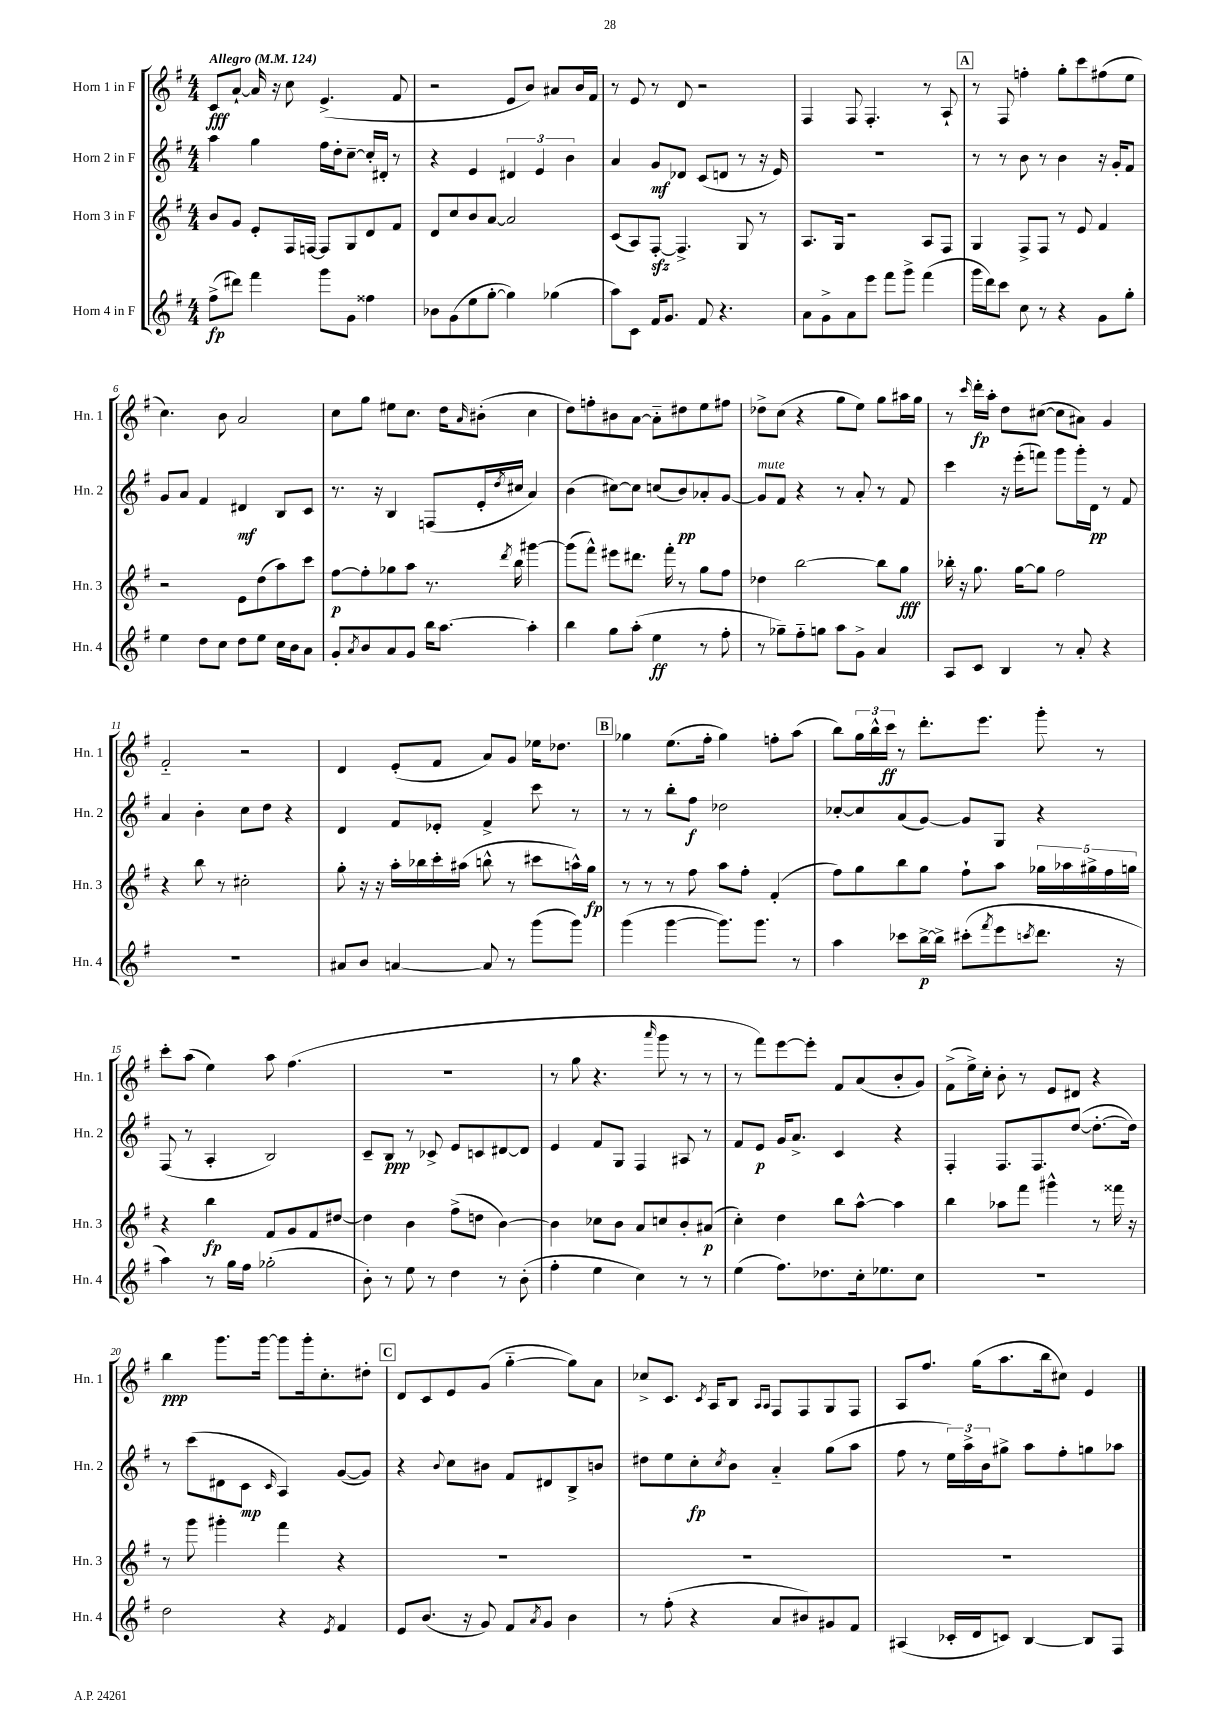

**kern	**dynam	**kern	**dynam	**kern	**dynam	**kern	**dynam
*part4	*part4	*part3	*part3	*part2	*part2	*part1	*part1
*staff4	*staff4	*staff3	*staff3	*staff2	*staff2	*staff1	*staff1
*I"Horn 4 in F	*	*I"Horn 3 in F	*	*I"Horn 2 in F	*	*I"Horn 1 in F	*
*I'Hn. 4	*	*I'Hn. 3	*	*I'Hn. 2	*	*I'Hn. 1	*
*clefG2	*	*clefG2	*	*clefG2	*	*clefG2	*
*k[f#]	*	*k[f#]	*	*k[f#]	*	*k[f#]	*
*M4/4	*	*M4/4	*	*M4/4	*	*M4/4	*
*MM124	*	*MM124	*	*MM124	*	*MM124	*
=1	=1	=1	=1	=1	=1	=1	=1
!	!	!	!	!	!	!LO:TX:a:B:t=Allegro	!
(8ff#^\L	fp	8b/L	.	4aa\	.	8c/L	fff
8ddd#X\J)	.	8g/J	.	.	.	[8a`/J	.
4fff#\	.	8e'/L	.	4gg\	.	16a/]	.
.	.	.	.	.	.	16r	.
.	.	16F#/L	.	.	.	8cc\	.
.	.	[16Fn/JJ	.	.	.	.	.
8ggg\L	.	8F/L]	.	16ff#\LL	.	(4.e^/	.
.	.	.	.	16dd'\J	.	.	.
8g\J	.	8G/	.	[8cc~\J	.	.	.
4ff##X\	.	8d/	.	16cc'/LL]	.	.	.
.	.	.	.	16d#X'/JJ	.	.	.
.	.	8f#/J	.	8r	.	8f#/	.
=2	=2	=2	=2	=2	=2	=2	=2
8b-X\L	.	8d/L	.	4r	.	2r	.
(8g\	.	8cc/	.	.	.	.	.
8ee\	.	8b/	.	4e/	.	.	.
[8gg'\J	.	[8a/J	.	.	.	.	.
4gg\])	.	2a/]	.	6d#X/	.	8e/L	.
.	.	.	.	.	.	8b/J)	.
.	.	.	.	6e/	.	.	.
(4gg-X\	.	.	.	.	.	8a#X/L	.
.	.	.	.	6b\	.	.	.
.	.	.	.	.	.	16b/L	.
.	.	.	.	.	.	16f#/JJ	.
=3	=3	=3	=3	=3	=3	=3	=3
8aa\L)	.	(8c/L	.	4a/	.	8r	.
8c\J	.	8A/)	.	.	.	8e/	.
16f#/KL	.	[8F#zz'/J	.	8g/L	mf	8r	.
8.g/J	.	.	.	.	.	.	.
.	.	4.F#^/]	.	8d-X/J	.	8d/	.
8f#/	.	.	.	(8c/L	.	2r	.
4.r	.	.	.	8dn/J	.	.	.
.	.	8G/	.	8r	.	.	.
.	.	8r	.	16r	.	.	.
.	.	.	.	16e/)	.	.	.
=4	=4	=4	=4	=4	=4	=4	=4
8a\L	.	8.A/L	.	1r	.	4F#/	.
8g^\	.	.	.	.	.	.	.
.	.	16G/Jk	.	.	.	.	.
8a\	.	2r	.	.	.	8F#/	.
8eee\J	.	.	.	.	.	4.F#'/	.
8fff#\L	.	.	.	.	.	.	.
8ggg^\J	.	.	.	.	.	.	.
(4fff#\	.	8A/L	.	.	.	8r	.
.	.	8F#/J	.	.	.	8A`/	.
!!LO:REH:place=s1:t=A
=5	=5	=5	=5	=5	=5	=5	=5
16ggg\LL	.	4G/	.	8r	.	8r	.
16ddd\J)	.	.	.	.	.	.	.
8ccc\J	.	.	.	8r	.	8F#/	.
8cc\	.	8F#^/L	.	8b\	.	4ffn'\	.
8r	.	8F#/J	.	8r	.	.	.
4r	.	8r	.	4b\	.	8gg'\L	.
.	.	8e/	.	.	.	8ccc\	.
8g\L	.	4f#/	.	16r	.	(8ff#X\	.
.	.	.	.	16g'/KL	.	.	.
8gg'\J	.	.	.	8f#/J	.	8ee\J	.
!!LO:LB:g=z
=6	=6	=6	=6	=6	=6	=6	=6
4ee\	.	2r	.	8g/L	.	4.cc\)	.
.	.	.	.	8a/J	.	.	.
8dd\L	.	.	.	4f#/	.	.	.
8cc\J	.	.	.	.	.	8b\	.
8dd\L	.	8e\L	.	4d#X/	mf	2a/	.
8ee\J	.	(8dd\	.	.	.	.	.
16cc\LL	.	8aa\)	.	8B/L	.	.	.
16b\J	.	.	.	.	.	.	.
8a\J	.	8ccc\J	.	8c/J	.	.	.
=7	=7	=7	=7	=7	=7	=7	=7
8g'/L	.	[8ff#\L	p	8.r	.	8cc\L	.
8qa/	.	.	.	.	.	.	.
8b/	.	8ff#'\]	.	.	.	8gg\J	.
.	.	.	.	16r	.	.	.
8a/	.	8gg-X\	.	4B/	.	8ee#X\L	.
8g/J	.	8aa\J	.	.	.	8.cc\J	.
16bb\KL	.	8.r	.	(8Fn/L	.	.	.
[8.aa\J	.	.	.	.	.	16dd\KL	.
.	.	.	.	.	.	16qqa/	.
.	.	.	.	16e'/L	.	(8b#X'\J	.
.	.	8qddd/	.	8qdd/	.	.	.
.	.	16bb\	.	16cc#X/JJ	.	.	.
4aa'\]	.	[4ggg#X\	.	4a/)	.	4cc\	.
=8	=8	=8	=8	=8	=8	=8	=8
4bb\	.	(8ggg#\L]	.	(4b\	.	8dd\L)	.
.	.	8fff#^^\J)	.	.	.	8ffn'\	.
8gg\L	.	8eee#X\L	.	[8cc#X\L)	.	8b#X\	.
(8aa'\J	.	8.ddd#X\J	.	8cc#\J]	.	[8a\J	.
4ee\	ff	.	.	(8ccn/L	.	8a\L]	.
.	.	16fff#'\	.	.	.	.	.
.	.	8r	.	8b/)	pp	8dd#X\	.
8r	.	8gg\L	.	8a-X'/	.	8ee\	.
8ff#'\	.	8ff#\J	.	[8g/J	.	8ff#X\J	.
=9	=9	=9	=9	=9	=9	=9	=9
!	!	!	!	!LO:TX:a:i:t=mute	!	!	!
8r	.	4dd-X\	.	8g/L]	.	8dd-X^\L	.
8gg-X~\L)	.	.	.	8f#/J	.	(8cc\J	.
8ff#\	.	[2bb\	.	4r	.	4r	.
8ggn\J	.	.	.	.	.	.	.
8aa\L	.	.	.	8r	.	8gg\L	.
8g^\J	.	.	.	8a'/	.	8ee\J)	.
4a/	.	8bb\L]	.	8r	.	8gg\L	.
.	.	8gg\J	fff	8f#/	.	16aa#X\L	.
.	.	.	.	.	.	16gg\JJ	.
=10	=10	=10	=10	=10	=10	=10	=10
8A/L	.	16bb-X'\	.	4ccc\	.	8r	.
.	.	16r	.	.	.	.	.
.	.	.	.	.	.	16qqccc/	.
8c/J	.	8.gg\	.	.	.	16ddd'\LL	fp
.	.	.	.	.	.	16aa'\JJ	.
4B/	.	.	.	16r	.	8dd\L	.
.	.	[16gg\KL	.	(16eee'\KL	.	.	.
.	.	8gg\J]	.	8fffn\J)	.	([8cc#X\J	.
8r	.	2ff#\	.	8ggg\L	.	8cc#\L]	.
8a'/	.	.	.	16ggg'\L	.	8a#X\J)	.
.	.	.	.	16d\JJ	pp	.	.
4r	.	.	.	8r	.	4g/	.
.	.	.	.	8f#/	.	.	.
!!LO:LB:g=z
=11	=11	=11	=11	=11	=11	=11	=11
1r	.	4r	.	4a/	.	2f#/	.
.	.	8bb\	.	4b'\	.	.	.
.	.	8r	.	.	.	.	.
.	.	2cc#X'\	.	8cc\L	.	2r	.
.	.	.	.	8dd\J	.	.	.
.	.	.	.	4r	.	.	.
=12	=12	=12	=12	=12	=12	=12	=12
8a#X/L	.	8gg'\	.	4d/	.	4d/	.
8b/J	.	16r	.	.	.	.	.
.	.	16r	.	.	.	.	.
[4an/	.	16aa'\LL	.	8f#/L	.	(8e'/L	.
.	.	16bb-X\	.	.	.	.	.
.	.	16ccc'\	.	8e-X'/J	.	8f#/J	.
.	.	(16aa#X\JJ	.	.	.	.	.
8a/]	.	8bbn^^\	.	4f#^/	.	8a/L)	.
8r	.	8r	.	.	.	8g/J	.
(8ggg\L	.	8ccc#X\L	.	8ccc\	.	16ee-X\KL	.
.	.	.	.	.	.	8.dd-X\J	.
8ggg\J)	.	16aan^^\L)	.	8r	.	.	.
.	.	16gg\JJ	fp	.	.	.	.
!!LO:REH:place=s1:t=B
=13	=13	=13	=13	=13	=13	=13	=13
(4ggg\	.	8r	.	8r	.	4gg-X\	.
.	.	8r	.	8r	.	.	.
[4ggg\	.	8r	.	8bb'\L	.	(8.ee\L	.
.	.	8ff#\	.	8ff#\J	f	.	.
.	.	.	.	.	.	16ff#'\Jk	.
8.ggg\L])	.	8aa\L	.	2dd-X\	.	4gg-\)	.
.	.	8ff#'\J	.	.	.	.	.
8.ggg\J	.	.	.	.	.	.	.
.	.	(4f#'/	.	.	.	8ffn'\L	.
8r	.	.	.	.	.	(8aa\J	.
=14	=14	=14	=14	=14	=14	=14	=14
4aa\	.	8ff#\L)	.	[8cc-X'/L	.	8bb\L)	.
.	.	8gg\	.	8cc-/]	.	24gg\L	.
.	.	.	.	.	.	24bb^^\	.
.	.	.	.	.	.	24ccc\JJ	ff
8ccc-X\L	.	8bb\	.	(8a/	.	8r	.
[16bb^\L	p	8gg\J	.	[8g/J)	.	8.ddd'\L	.
16bb^\JJ]	.	.	.	.	.	.	.
(8ccc#X'\L	.	8ff#`\L	.	8g/L]	.	.	.
.	.	.	.	.	.	8.eee\J	.
8qfff#/	.	.	.	.	.	.	.
8eee\	.	8aa\J	.	8G/J	.	.	.
8qcccn/	.	.	.	.	.	.	.
8.ddd\J	.	20gg-X\LL	.	4r	.	8ggg'\	.
.	.	20aa-X\	.	.	.	.	.
.	.	20gg#X^\	.	.	.	.	.
.	.	.	.	.	.	8r	.
.	.	20ff#\	.	.	.	.	.
16r	.	.	.	.	.	.	.
.	.	20ggn\JJ	.	.	.	.	.
!!LO:LB:g=z
=15	=15	=15	=15	=15	=15	=15	=15
4aa\)	.	4r	.	(8F#/	.	8ccc'\L	.
.	.	.	.	8r	.	(8aa\J	.
8r	.	4bb\	fp	4A'/	.	4ee\)	.
16gg\LL	.	.	.	.	.	.	.
16ff#\JJ	.	.	.	.	.	.	.
(2gg-X'\	.	8f#/L	.	2B/)	.	8aa\	.
.	.	8g/	.	.	.	(4.ff#\	.
.	.	8f#/	.	.	.	.	.
.	.	[8dd#X/J	.	.	.	.	.
=16	=16	=16	=16	=16	=16	=16	=16
8b'\)	.	4dd#\]	.	8c~/L	.	1r	.
8r	.	.	.	8B/J	ppp	.	.
8ee\	.	4b\	.	8r	.	.	.
8r	.	.	.	8c-X^/	.	.	.
4dd\	.	(8ff#^\L	.	8e/L	.	.	.
.	.	8ddn\J	.	8cn/	.	.	.
8r	.	[4b\)	.	[8d#X/	.	.	.
(8b'\	.	.	.	8d#/J]	.	.	.
=17	=17	=17	=17	=17	=17	=17	=17
4ff#'\	.	4b\]	.	4e/	.	8r	.
.	.	.	.	.	.	8gg\	.
4ee\	.	8cc-X\L	.	8f#/L	.	4.r	.
.	.	8b\J	.	8G/J	.	.	.
4cc\)	.	8a/L	.	4F#/	.	.	.
.	.	.	.	.	.	16qqaaa/	.
.	.	8ccn/	.	.	.	8ggg\	.
8r	.	8b'/	.	8A#X/	.	8r	.
8r	.	(8a#X/J	p	8r	.	8r	.
=18	=18	=18	=18	=18	=18	=18	=18
(4ee\	.	4cc'\)	.	8f#/L	.	8r	.
.	.	.	.	8e/J	p	8fff#\L)	.
8.ff#\L)	.	4dd\	.	16g/KL	.	[8eee\	.
.	.	.	.	8.a^/J	.	.	.
.	.	.	.	.	.	8eee'\J]	.
8.dd-X\	.	.	.	.	.	.	.
.	.	8bb\L	.	4c/	.	8f#/L	.
16cc'\k	.	[8aa^^\J	.	.	.	(8a/	.
8.ee-X\	.	.	.	.	.	.	.
.	.	4aa\]	.	4r	.	8b'/	.
8cc\J	.	.	.	.	.	8g/J)	.
=19	=19	=19	=19	=19	=19	=19	=19
1r	.	4bb\	.	4F#'/	.	(8f#^\L	.
.	.	.	.	.	.	16ee^\L)	.
.	.	.	.	.	.	16cc'\JJ	.
.	.	8aa-X\L	.	8.F#/L	.	8b'\	.
.	.	8fff#\J	.	.	.	8r	.
.	.	.	.	8.F#/	.	.	.
.	.	4ggg#X^^\	.	.	.	8e/L	.
.	.	.	.	([8dd/J	.	8d#X/J	.
.	.	8r	.	8.dd'\L_	.	4r	.
.	.	16fff##X\	.	.	.	.	.
.	.	16r	.	16dd\Jk])	.	.	.
!!LO:LB:g=z
=20	=20	=20	=20	=20	=20	=20	=20
2dd\	.	8r	.	8r	.	4bb\	ppp
.	.	8ggg\	.	(8ccc\L	.	.	.
.	.	4ggg#X'\	.	8d#X\	.	8.ggg\L	.
.	.	.	.	8c\J	mp	.	.
.	.	.	.	.	.	[16ggg\Jk	.
.	.	.	.	16qqc/	.	.	.
4r	.	4fff#\	.	4A/)	.	8ggg\L]	.
.	.	.	.	.	.	16ggg'\k	.
.	.	.	.	.	.	8.cc'\	.
8qe/	.	.	.	.	.	.	.
4f#/	.	4r	.	([8g/L	.	.	.
.	.	.	.	8g/J])	.	8dd#X'\J	.
!!LO:REH:place=s1:t=C
=21	=21	=21	=21	=21	=21	=21	=21
8e/L	.	1r	.	4r	.	8d/L	.
(8.b/J	.	.	.	.	.	8c/	.
.	.	.	.	8qqb/	.	.	.
.	.	.	.	8cc\L	.	8e/	.
16r	.	.	.	.	.	.	.
8g/)	.	.	.	8b#X\J	.	(8g/J	.
8f#/L	.	.	.	8f#/L	.	[4gg\	.
8qa/	.	.	.	.	.	.	.
8g/J	.	.	.	8d#X/	.	.	.
4b\	.	.	.	8B^/	.	8gg\L])	.
.	.	.	.	8bn/J	.	8a\J	.
=22	=22	=22	=22	=22	=22	=22	=22
8r	.	1r	.	8dd#X\L	.	8cc-X^/L	.
(8ff#'\	.	.	.	8ee\	.	8.c/J	.
4r	.	.	.	8cc'\	fp	.	.
.	.	.	.	.	.	8qc/	.
.	.	.	.	.	.	16A/KL	.
.	.	.	.	8qcc/	.	.	.
.	.	.	.	8b\J	.	8B/J	.
.	.	.	.	.	.	16qqA/LL	.
.	.	.	.	.	.	16qqA/JJ	.
8a/L	.	.	.	4a/	.	8F#/L	.
8b#X/)	.	.	.	.	.	8F#/	.
8g#X/	.	.	.	(8gg\L	.	8G/	.
8f#/J	.	.	.	8aa\J	.	8F#/J	.
=23	=23	=23	=23	=23	=23	=23	=23
(4A#X/	.	1r	.	8ff#\	.	8A/L	.
.	.	.	.	8r	.	8.ff#/J	.
16c-X'/LL	.	.	.	24ee\LL)	.	.	.
.	.	.	.	24aa^\	.	.	.
16d/J	.	.	.	.	.	(16gg\KL	.
.	.	.	.	24b\J	.	.	.
8cn/J)	.	.	.	8gg#X^\J	.	8.aa\	.
[4B/	.	.	.	8aa\L	.	.	.
.	.	.	.	.	.	16bb\k	.
.	.	.	.	8ff#'\	.	8cc#X\J)	.
8B/L]	.	.	.	8ggn\	.	4e/	.
8F#/J	.	.	.	8aa-X\J	.	.	.
==	==	==	==	==	==	==	==
*-	*-	*-	*-	*-	*-	*-	*-
